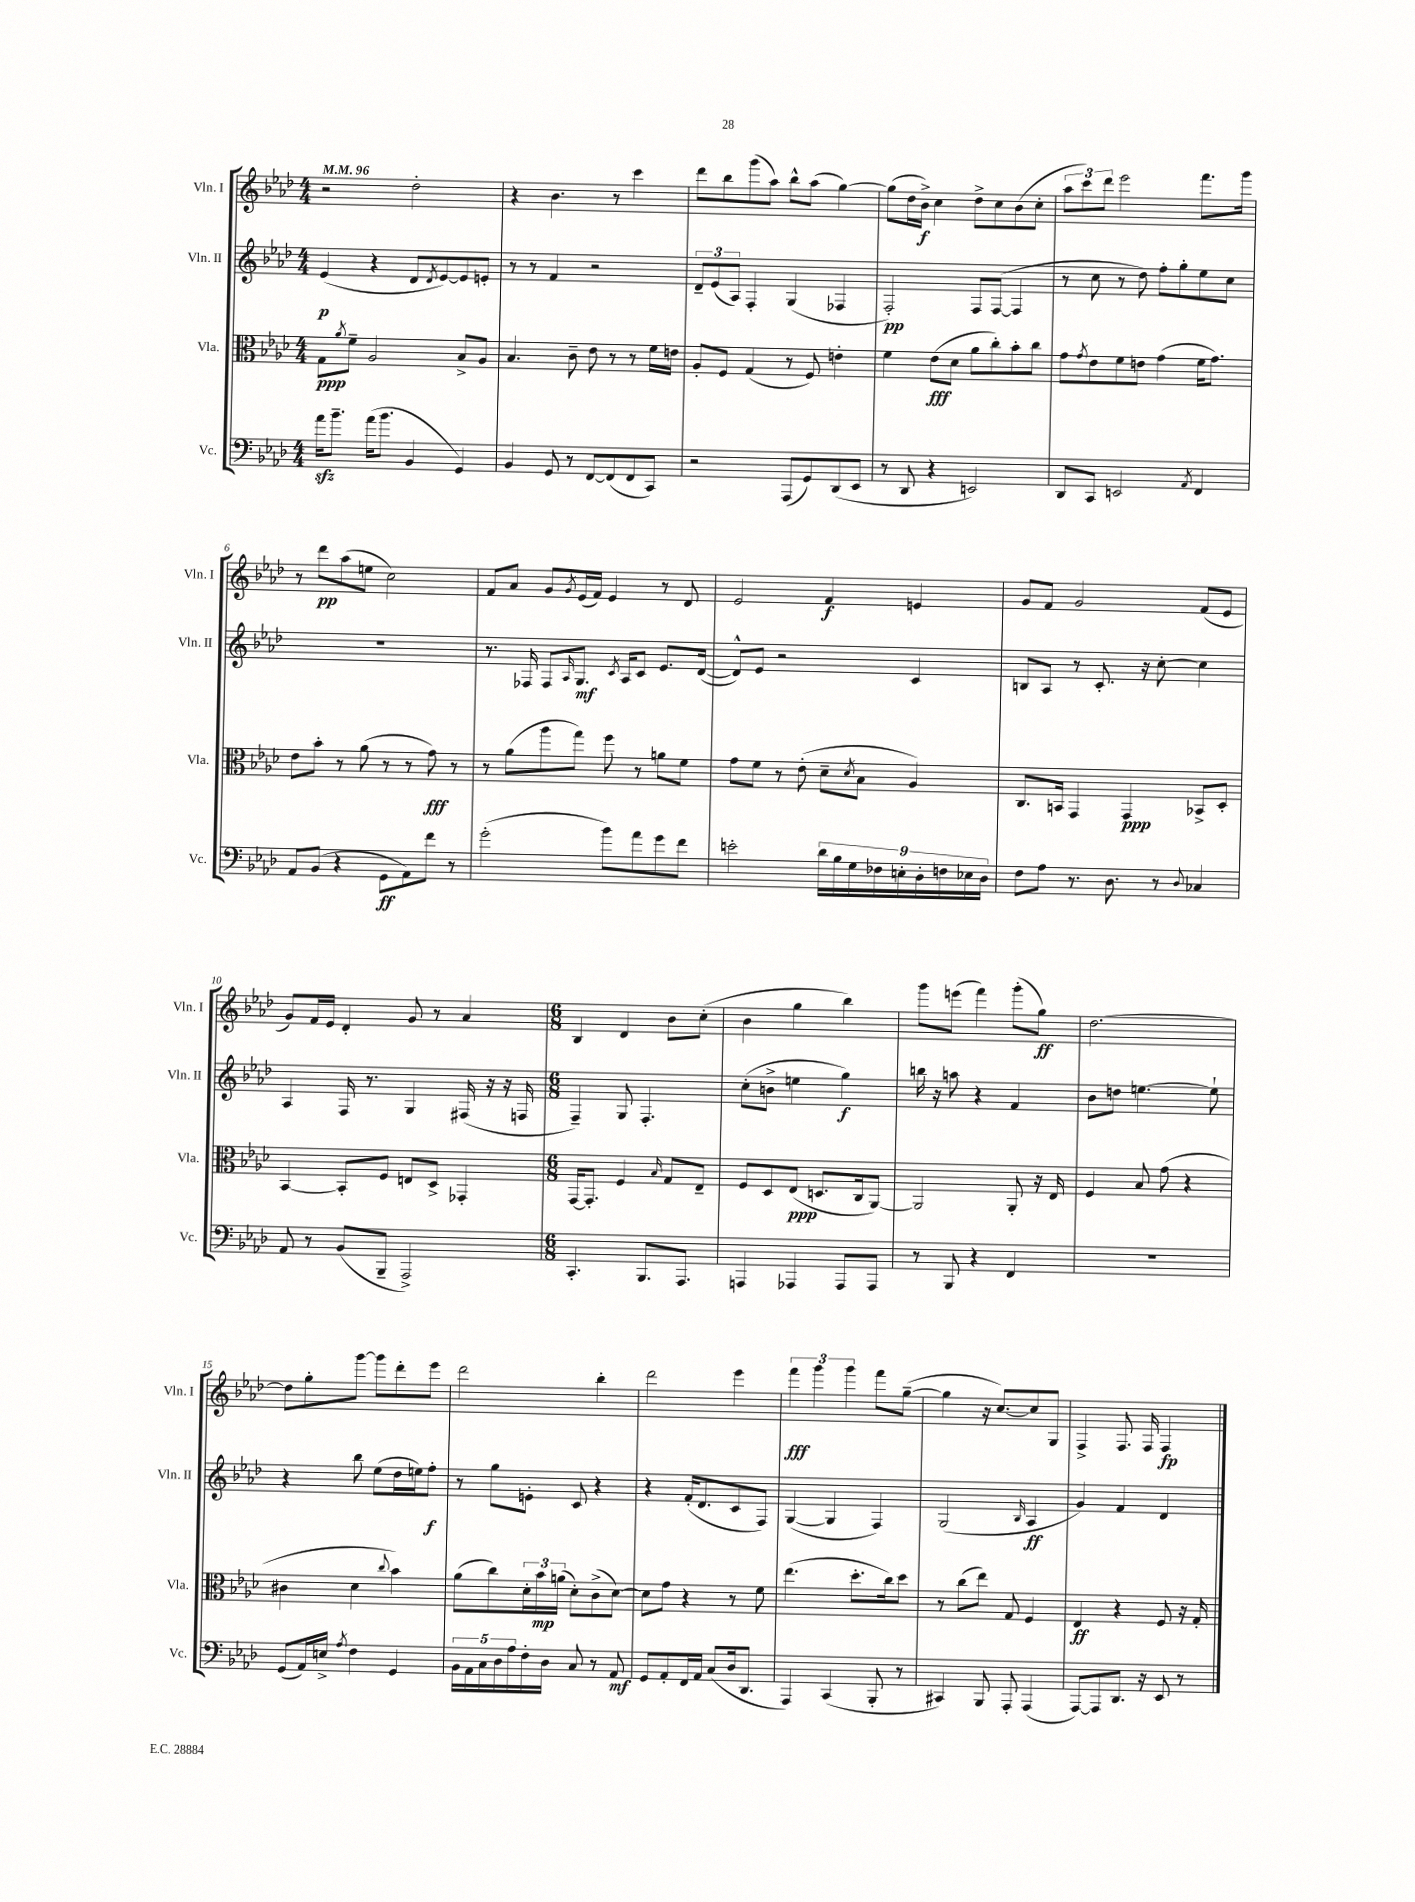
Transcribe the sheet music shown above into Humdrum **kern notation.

**kern	**kern	**kern	**kern
*staff4	*staff3	*staff2	*staff1
*clefF4	*clefC3	*clefG2	*clefG2
*k[b-e-a-d-]	*k[b-e-a-d-]	*k[b-e-a-d-]	*k[b-e-a-d-]
*M4/4	*M4/4	*M4/4	*M4/4
*MM96	*MM96	*MM96	*MM96
16a-\LK	8G\L	(4e-/	2r
8.b-~\J	.	.	.
.	8qa-/	.	.
.	8f~\J	.	.
(16a-\LK	2A-/	4r	.
8.b-\J	.	.	.
4BB-/	.	8d-/L	2dd-'\
.	.	8qd-/	.
.	.	[8e-/)	.
4GG/)	8B-^/L	8e-/]	.
.	8A-/J	8e'/J	.
=	=	=	=
4BB-/	4.B-/	8r	4r
.	.	8r	.
8GG/	.	4f/	4.b-\
8r	8c~\	.	.
[8FF/L	8e-\	2r	.
(8FF/]	8r	.	8r
8FF/	8r	.	4ccc\
8CC/J)	16f\LL	.	.
.	16e\JJ	.	.
=	=	=	=
2r	8A-'/L	12d-~/L	8ddd-\L
.	.	(12e-/	.
.	8F/J	.	8bb-\
.	.	12A-/J)	.
.	(4G/	4F'/	(8ggg\
.	.	.	8aa-\J)
(8AAA-/L	8r	(4G/	8bb-^^\L
8GG/)	8F/)	.	(8aa-\J
(8DD-/	4e'\	4F-/	[4gg\)
8EE-/J	.	.	.
=	=	=	=
8r	4f\	2F'/)	(8gg\]L
8DD-/	.	.	16dd-\L
.	.	.	16b-^\JJ)
4r	(8e-\L	.	4cc\
.	8d-\J	.	.
2EE/)	8a-\L	8F/L	8dd-^\L
.	8cc'\)	([8F/J	8cc\
.	8b-'\	4F/]	(8b-\
.	8cc\J	.	8cc'\J
=	=	=	=
8DD-/L	8g\L	8r	12aa-\L
.	.	.	12ccc\)
.	8qg/	.	.
8CC/J	8e-\	8cc\	.
.	.	.	12ddd-\J
2EE/	8f\	8r	2eee-\
.	8e\J	8dd-\)	.
.	(4g\	8ff'\L	.
.	.	8gg'\	.
8qAA-/	.	.	.
4FF/	16f\LK	8ee-\	8.fff\L
.	8.g\J)	.	.
.	.	8cc\J	.
.	.	.	16ggg\Jk
=	=	=	=
8AA-/L	8e-\L	1r	8r
(8BB-/J	8b-'\J	.	8ddd-\L
4r	8r	.	(8aa-\
.	(8a-\	.	8ee\J
8GG\L	8r	.	2cc\)
8AA-\)	8r	.	.
8f\J	8g\)	.	.
8r	8r	.	.
=	=	=	=
(2g'\	8r	8.r	8f/L
.	(8a-\L	.	8a-/J
.	.	16F-/	.
.	8aa-\	8F-/L	8g/L
.	.	16qqA-/	8qg/
.	8gg\J)	8.G/J	(16e-/L
.	.	.	16f/JJ)
8b-\L)	8ff\	.	4e-/
.	.	8qc/	.
.	.	16A-/LK	.
8a-\	8r	8c/J	.
8g\	8a\L	8.e-/L	8r
8f\J	8f\J	.	8d-/
.	.	([16d-/Jk	.
=	=	=	=
2e'\	8g\L	8d-^^/]L)	2e-/
.	8f\J	8e-/J	.
.	8r	2r	.
.	(8e-'\	.	.
18d-\LL	8d-~\L	.	4f/
18B-\	.	.	.
18G\	.	.	.
.	8qd-/	.	.
.	8B-\J	.	.
18F-\	.	.	.
18E'\	.	.	.
.	4A-/)	4c/	4e/
18D-'\	.	.	.
18F\	.	.	.
18E-\	.	.	.
18D-\JJ	.	.	.
=	=	=	=
8F\L	8.C/L	8B/L	8g/L
8A-\J	.	8A-/J	8f/J
.	16BB/Jk	.	.
8.r	4GG/	8r	2g/
.	.	8.c'/	.
8.D-\	.	.	.
.	4GG/	.	.
.	.	16r	.
8r	.	[8cc'\	.
8qqD-/	.	.	.
4C-/	8BB-^/L	4cc\]	(8f/L
.	8D-'/J	.	8e-/J
=	=	=	=
8AA-/	[4BB-/	4A-/	8g/L)
8r	.	.	16f/L
.	.	.	16e-/JJ
(8BB-/L	8BB-'/]L	16F/	4d-'/
.	.	8.r	.
8BBB-~/J	8F/J	.	.
2AAA-^/)	8E/L	4G/	8g/
.	8D-^/J	.	8r
.	4GG-'/	(16F#/	4a-/
.	.	16r	.
.	.	16r	.
.	.	16F/	.
=	=	=	=
*M6/8	*M6/8	*M6/8	*M6/8
4.CC'/	[16GG/LK	4F~/)	4B-/
.	8.GG'/]J	.	.
.	4F/	8G/	4d-/
8.BBB-/L	.	4.F'/	.
.	16qqB-/	.	.
.	8G/L	.	8b-\L
8.AAA-/J	.	.	.
.	8E-~/J	.	(8cc'\J
=	=	=	=
4AAA/	8F/L	(8cc'\L	4b-\
.	8D-/	8b^\J	.
4AAA-/	(8E-/J	4ee\	4gg\
.	8.D/L	.	.
8AAA-/L	.	4gg\)	4bb-\)
.	16C/k	.	.
8AAA-/J	[8AA-/J)	.	.
=	=	=	=
8r	2AA-/]	16bb\	8ggg\L
.	.	16r	.
8BBB-/	.	8aa\	(8eee\J
4r	.	4r	4fff\)
4FF/	8AA-'/	4f/	(8ggg'\L
.	16r	.	8gg\J)
.	16E-/	.	.
=	=	=	=
2.r	4F/	8b-\L	[2.dd-\
.	.	8dd\J	.
.	8B-/	[4.ee\	.
.	(8g\	.	.
.	4r	.	.
.	.	8ee`\]	.
=	=	=	=
(8GG/L	4c#\	4r	8dd-\]L
16AA-/L)	.	.	8gg'\
16E^/JJ	.	.	.
8qA-/	.	.	.
4F\	4d-\	8bb-\	[8ggg\J
.	.	(8ee-\L	8ggg\]L
.	8qqcc/	.	.
4GG/	4b-\)	16dd-\L	8ddd-'\
.	.	16ee\J)	.
.	.	8ff'\J	8eee-\J
=	=	=	=
20BB-\LL	(8a-\L	8r	2ddd-\
20AA-\	.	.	.
20C\	.	.	.
.	8cc\)	8gg\L	.
20D-\	.	.	.
20A-\	.	.	.
16F'\	24d-'\L	8e'\J	.
.	24b-\	.	.
16D-\JJ	.	.	.
.	(24a\JJ	.	.
8C/	8d-'\L)	8c/	.
8r	(8c^\	4r	4bb-'\
8AA-/	[8d-\J)	.	.
=	=	=	=
8GG/L	8d-\]L	4r	2ddd-\
8AA-'/	8g\J	.	.
16FF/L	4r	(16f'/LK	.
16AA-/JJ	.	8.d-/	.
(8C/L	.	.	.
16D-/k	8r	8c/	4eee-\
8.DD-/J	.	.	.
.	8f\	8F/J)	.
=	=	=	=
4AAA-/)	(4.ee-\	([4G/	6fff\
.	.	.	6ggg\
(4CC/	.	4G/]	.
.	.	.	6ggg\
.	8.dd-'\L	.	.
8BBB-'/	.	4F/)	8fff\L
.	16cc\k)	.	.
8r	8dd-\J	.	([8gg~\J
=	=	=	=
4CC#/)	8r	(2G/	4gg\]
.	(8cc\L	.	.
8BBB-/	8ee-\J)	.	16r
.	.	.	[8.cc/L)
8AAA-'/	8G/	.	.
.	.	16qqB-/	.
(4AAA-/	4F/	4A-/	8cc/]
.	.	.	8G/J
=	=	=	=
[8AAA-/L)	4E-/	4g/)	4F^/
8AAA-/]	.	.	.
8.DD-/J	4r	4f/	8.F/
16r	.	.	16F/
8EE-/	8F/	4d-/	4F/
8r	16r	.	.
.	16G'/	.	.
==	==	==	==
*-	*-	*-	*-
